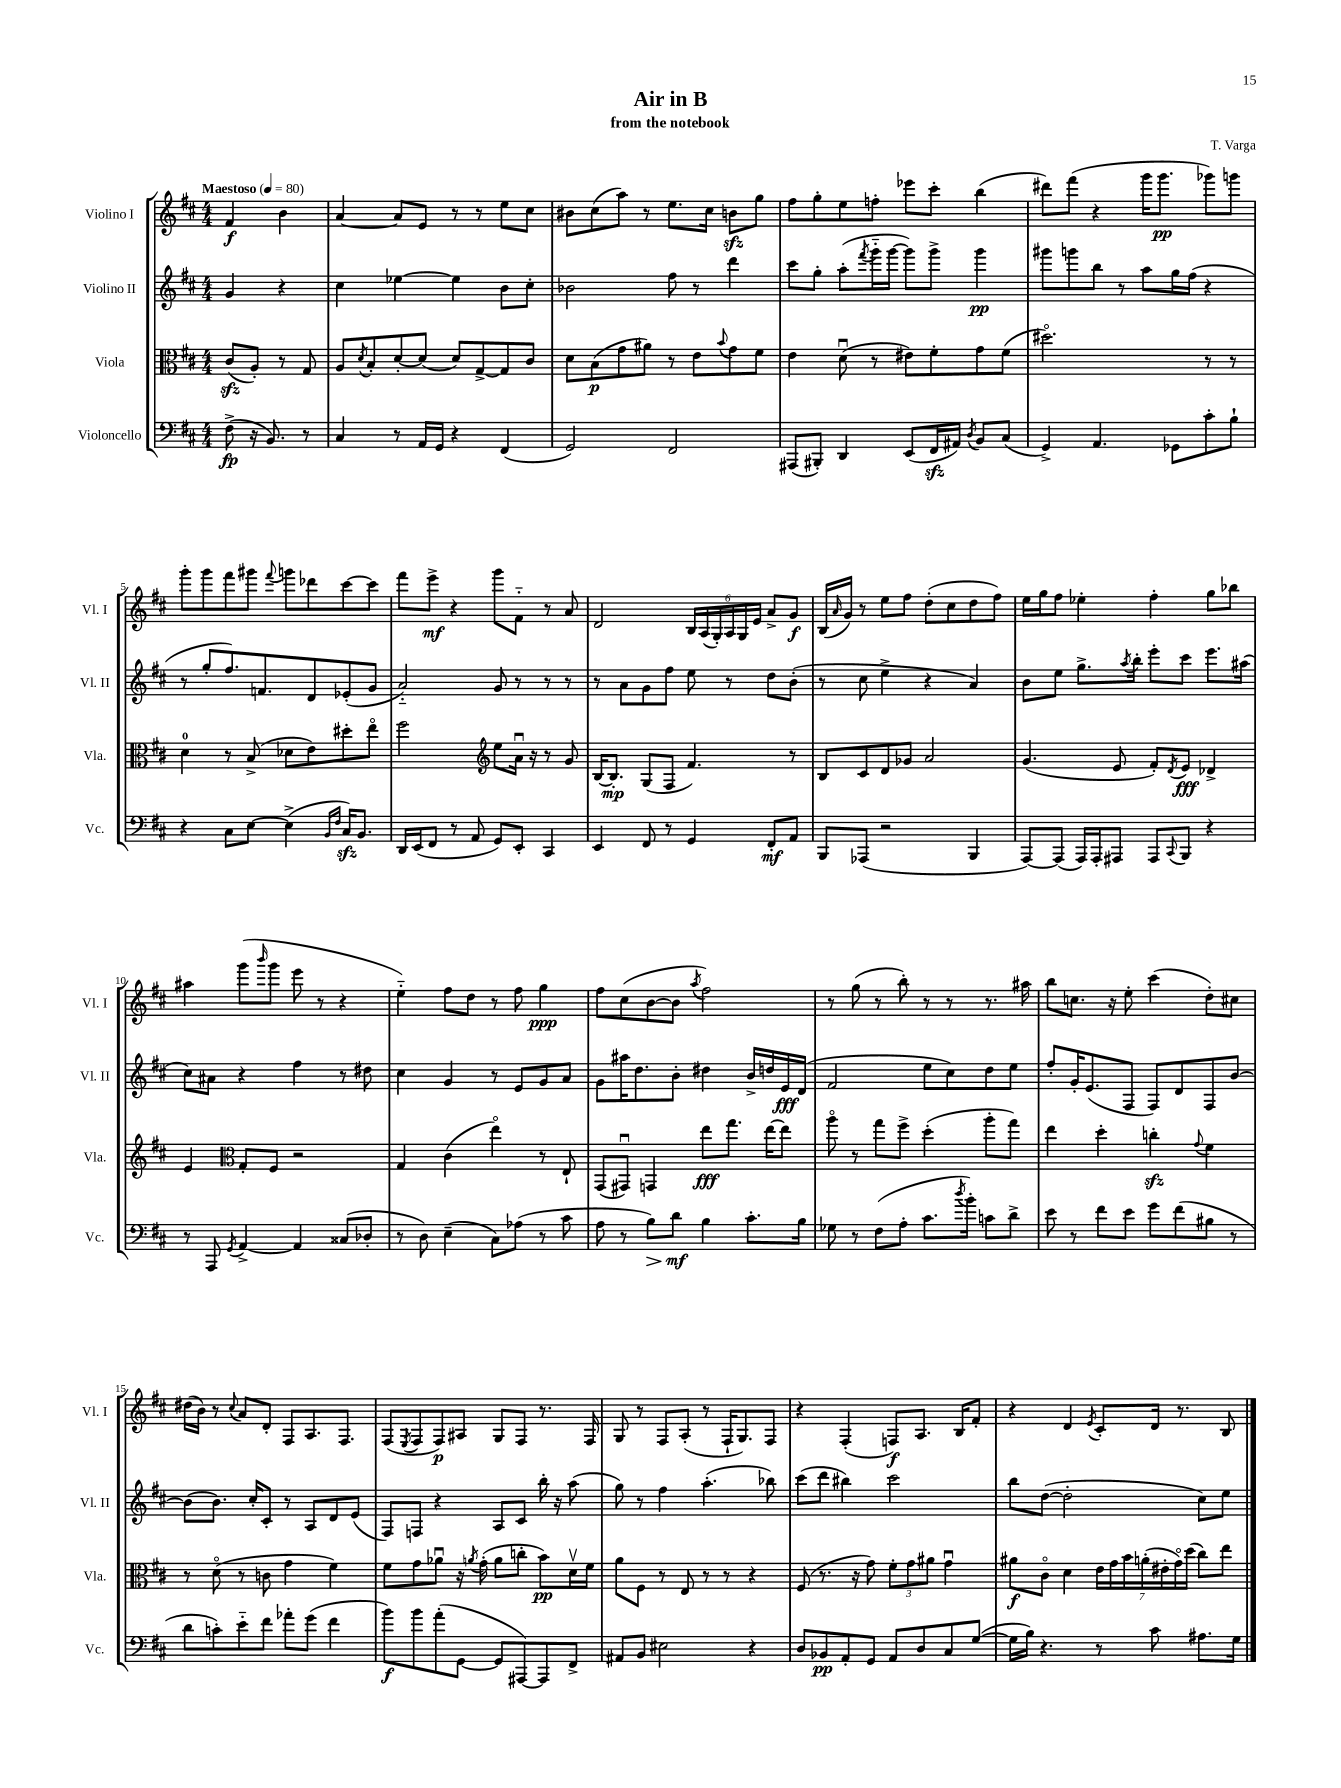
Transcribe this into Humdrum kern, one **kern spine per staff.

**kern	**dynam	**kern	**dynam	**kern	**dynam	**kern	**dynam
*part4	*part4	*part3	*part3	*part2	*part2	*part1	*part1
*staff4	*staff4	*staff3	*staff3	*staff2	*staff2	*staff1	*staff1
*I"Violoncello	*	*I"Viola	*	*I"Violino II	*	*I"Violino I	*
*I'Vc.	*	*I'Vla.	*	*I'Vl. II	*	*I'Vl. I	*
*clefF4	*	*clefC3	*	*clefG2	*	*clefG2	*
*k[f#c#]	*	*k[f#c#]	*	*k[f#c#]	*	*k[f#c#]	*
*M4/4	*	*M4/4	*	*M4/4	*	*M4/4	*
*MM80	*	*MM80	*	*MM80	*	*MM80	*
=	=	=	=	=	=	=	=
!	!	!	!	!	!	!LO:TX:a:B:t=Maestoso	!
(8F#^\	fp	(8c#zz/L	.	4g/	.	4f#/	f
16r	.	8A'/J)	.	.	.	.	.
8.BB/)	.	.	.	.	.	.	.
.	.	8r	.	4r	.	4b\	.
8r	.	8G/	.	.	.	.	.
=1	=1	=1	=1	=1	=1	=1	=1
4C#/	.	8A/L	.	4cc#\	.	[4a/	.
.	.	8qd/	.	.	.	.	.
.	.	8B'/	.	.	.	.	.
8r	.	[8d'/	.	[4ee-X\	.	8a/L]	.
16AA/LL	.	(8d/J]	.	.	.	8e/J	.
16GG/JJ	.	.	.	.	.	.	.
4r	.	8d/L)	.	4ee-\]	.	8r	.
.	.	[8G^/	.	.	.	8r	.
(4FF#/	.	8G/]	.	8b\L	.	8ee\L	.
.	.	8c#/J	.	8cc#'\J	.	8cc#\J	.
=2	=2	=2	=2	=2	=2	=2	=2
2GG/)	.	8d\L	.	2b-X\	.	8b#X\L	.
.	.	(8B\	p	.	.	(8cc#\	.
.	.	8g\	.	.	.	8aa\J)	.
.	.	8a#X\J)	.	.	.	8r	.
2FF#/	.	8r	.	8ff#\	.	8.ee\L	.
.	.	8e\L	.	8r	.	.	.
.	.	.	.	.	.	16cc#\Jk	.
.	.	8qqb/	.	.	.	.	.
.	.	8g\	.	4ddd\	.	8bnzz\L	.
.	.	8f#\J	.	.	.	8gg\J	.
=3	=3	=3	=3	=3	=3	=3	=3
(8AAA#X/L	.	4e\	.	8ccc#\L	.	8ff#\L	.
8BBB#X'/J)	.	.	.	8gg'\J	.	8gg'\	.
4DD/	.	(8du\	.	(8aa'\L	.	8ee\	.
.	.	.	.	8qfff#/	.	.	.
.	.	8r	.	16ggg\L	.	8ffn'\J	.
.	.	.	.	[16ggg\JJ	.	.	.
(8EE/L	.	8e#X\L)	.	8ggg\L])	.	8eee-X\L	.
16FF#zz/L	.	8f#'\	.	8ggg^\J	.	8ccc#'\J	.
16AA#X/JJ)	.	.	.	.	.	.	.
8qD/	.	.	.	.	.	.	.
8BB/L	.	8g\	.	4ggg\	pp	(4bb\	.
(8C#/J	.	(8f#\J	.	.	.	.	.
=4	=4	=4	=4	=4	=4	=4	=4
4GG^/)	.	2.dd#X\)	.	8ggg#X\L	.	8ddd#X\L)	.
.	.	.	.	8gggn\	.	(8fff#\J	.
4.AA/	.	.	.	8bb\J	.	4r	.
.	.	.	.	8r	.	.	.
.	.	.	.	8aa\L	.	16ggg\KL	.
.	.	.	.	.	.	8.ggg\J	pp
8GG-X\L	.	.	.	16gg\L	.	.	.
.	.	.	.	(16ff#\JJ	.	.	.
8c#'\	.	8r	.	4r	.	8ggg-X\L)	.
8B`\J	.	8r	.	.	.	8gggn\J	.
!!LO:LB:g=z
=5	=5	=5	=5	=5	=5	=5	=5
4r	.	4d\	.	8r	.	8ggg'\L	.
.	.	.	.	8gg'/L	.	8ggg\	.
8C#\L	.	8r	.	8.ff#/)	.	8fff#\	.
[8E\J	.	(8B^/	.	.	.	8ggg#X\J	.
.	.	.	.	8.fn/	.	.	.
.	.	.	.	.	.	8qqfff#/	.
(4E^\]	.	8d-X\L	.	.	.	8gggn\L	.
.	.	8e\)	.	8d/	.	8ddd-X\	.
16qqBB/LL	.	.	.	.	.	.	.
16qqF#/JJ	.	.	.	.	.	.	.
16C#zz/KL)	.	8dd#X'\	.	(8e-X'/	.	[8ccc#\	.
8.BB/J	.	.	.	.	.	.	.
.	.	8ee\J	.	8g/J	.	8ccc#\J]	.
=6	=6	=6	=6	=6	=6	=6	=6
16DD/LL	.	2ff#\	.	2a/)	.	8fff#\L	.
(16EE/J	.	.	.	.	.	.	.
8FF#/J	.	.	.	.	.	8eee^\J	mf
8r	.	.	.	.	.	4r	.
8AA/	.	.	.	.	.	.	.
*	*	*clefG2	*	*	*	*	*
8GG/L)	.	8ee\L	.	8g/	.	8ggg\L	.
8EE'/J	.	16au\Jk	.	8r	.	8f#\J	.
.	.	16r	.	.	.	.	.
4CC#/	.	8r	.	8r	.	8r	.
.	.	8g/	.	8r	.	8a/	.
=7	=7	=7	=7	=7	=7	=7	=7
4EE/	.	[16B/KL	.	8r	.	2d/	.
.	.	8.B'/J]	mp	.	.	.	.
.	.	.	.	8a\L	.	.	.
8FF#/	.	(8G/L	.	8g\	.	.	.
8r	.	8F#/J	.	8ff#\J	.	.	.
4GG/	.	4.f#/)	.	8ee\	.	24B/LL	.
.	.	.	.	.	.	(24A/	.
.	.	.	.	.	.	24G'/)	.
.	.	.	.	8r	.	24A/	.
.	.	.	.	.	.	24G/	.
.	.	.	.	.	.	24e/JJ	.
8FF#'/L	mf	.	.	8dd\L	.	8a^/L	.
8AA/J	.	8r	.	(8b'\J	.	8g/J	f
=8	=8	=8	=8	=8	=8	=8	=8
8BBB/L	.	8B/L	.	8r	.	(16B/LL	.
.	.	.	.	.	.	16qqa/	.
.	.	.	.	.	.	16g/JJ)	.
(8AAA-X/J	.	8c#/	.	8cc#\	.	8r	.
2r	.	8d/	.	4ee^\	.	8ee\L	.
.	.	8g-X/J	.	.	.	8ff#\J	.
.	.	2a/	.	4r	.	(8dd'\L	.
.	.	.	.	.	.	8cc#\	.
4BBB/	.	.	.	4a/)	.	8dd\	.
.	.	.	.	.	.	8ff#\J)	.
=9	=9	=9	=9	=9	=9	=9	=9
[8AAA/L)	.	(4.g/	.	8b\L	.	16ee\LL	.
.	.	.	.	.	.	16gg\J	.
(8AAA/J]	.	.	.	8ee\J	.	8ff#\J	.
16AAA/LL)	.	.	.	8.gg^\L	.	4ee-X'\	.
16AAA'/J	.	.	.	.	.	.	.
8AAA#X/J	.	8e/	.	.	.	.	.
.	.	.	.	8qaa/	.	.	.
.	.	.	.	16bb'\Jk	.	.	.
8AAA#/L	.	8f#'/L)	.	8eee'\L	.	4ff#'\	.
8qqCC#/	.	8qd/	.	.	.	.	.
8BBB/J	.	8e/J	fff	8ccc#\J	.	.	.
4r	.	4d-X^/	.	8.eee\L	.	8gg\L	.
.	.	.	.	.	.	8bb-X\J	.
.	.	.	.	(16aa#X\Jk	.	.	.
!!LO:LB:g=z
=10	=10	=10	=10	=10	=10	=10	=10
8r	.	4e/	.	8cc#\L)	.	4aa#X\	.
8AAA/	.	.	.	8a#X\J	.	.	.
8qGG/	.	.	.	.	.	.	.
*	*	*clefC3	*	*	*	*	*
[4AA^/	.	8G'/L	.	4r	.	(8ggg\L	.
.	.	.	.	.	.	16qqbbb/	.
.	.	8F#/J	.	.	.	8ggg\J	.
4AA/]	.	2r	.	4ff#\	.	8eee\	.
.	.	.	.	.	.	8r	.
(8C##X/L	.	.	.	8r	.	4r	.
8D-X'/J	.	.	.	8dd#X\	.	.	.
=11	=11	=11	=11	=11	=11	=11	=11
8r	.	4G/	.	4cc#\	.	4ee\)	.
8D\)	.	.	.	.	.	.	.
(4E~\	.	(4c#\	.	4g/	.	8ff#\L	.
.	.	.	.	.	.	8dd\J	.
8C#\L)	.	4ee\)	.	8r	.	8r	.
(8A-X\J	.	.	.	8e/L	.	8ff#\	.
8r	.	8r	.	8g/	.	4gg\	ppp
8c#\	.	8E`/	.	8a/J	.	.	.
=12	=12	=12	=12	=12	=12	=12	=12
8A\	.	(8GG/L	.	8g\L	.	8ff#\L	.
8r	.	8GG#Xu/J)	.	16aa#X\K	.	(8cc#\	.
.	.	.	.	8.dd\	.	.	.
!	!LO:HP:b	!	!	!	!	!	!
8B\L)	>	4GGn/	.	.	.	[8b\	.
8d\J	mf	.	.	8b'\J	.	8b\J]	.
.	.	.	.	.	.	8qaa/	.
4B\	]	8ee\L	fff	4dd#X\	.	2ff#\)	.
.	.	8.gg\J	.	.	.	.	.
8.c#'\L	.	.	.	16b^/LL	.	.	.
.	.	[16ee\KL	.	16ddn/	.	.	.
.	.	8ee\J]	.	16e/	fff	.	.
16B\Jk	.	.	.	(16d/JJ	.	.	.
=13	=13	=13	=13	=13	=13	=13	=13
8G-X\	.	8aa\	.	2f#/	.	8r	.
8r	.	8r	.	.	.	(8gg\	.
(8F#\L	.	8gg\L	.	.	.	8r	.
8A'\J	.	8ff#^\J	.	.	.	8bb'\)	.
8.c#\L	.	(4dd'\	.	8ee\L	.	8r	.
.	.	.	.	8cc#\)	.	8r	.
8qdd/	.	.	.	.	.	.	.
16b'\Jk)	.	.	.	.	.	.	.
8cn\L	.	8aa'\L	.	8dd\	.	8.r	.
8d^\J	.	8gg\J)	.	8ee\J	.	.	.
.	.	.	.	.	.	16aa#X\	.
=14	=14	=14	=14	=14	=14	=14	=14
8e\	.	4ee\	.	8ff#'/L	.	8bb\L	.
8r	.	.	.	16g'/K	.	8.ccn\J	.
.	.	.	.	(8.e/	.	.	.
8f#\L	.	4dd'\	.	.	.	.	.
.	.	.	.	.	.	16r	.
8e\J	.	.	.	8F#/J	.	8ee'\	.
8g\L	.	4ccnzz'\	.	8F#/L)	.	(4ccc#\	.
(8f#\	.	.	.	8d/	.	.	.
.	.	8qqg/	.	.	.	.	.
8B#X\J	.	4f#\	.	8F#/	.	8dd'\L)	.
8r	.	.	.	[8b/J	.	8cc#X\J	.
!!LO:LB:g=z
=15	=15	=15	=15	=15	=15	=15	=15
8d\L	.	8r	.	(8b\L]	.	(16dd#X\LL	.
.	.	.	.	.	.	16b\JJ)	.
8cn'\)	.	(8d\	.	8.b\J)	.	8r	.
.	.	.	.	.	.	8qqcc#/	.
8e\	.	8r	.	.	.	8a/L	.
.	.	.	.	16cc#'/KL	.	.	.
8f#\J	.	8cn\	.	8c#'/J	.	8d'/J	.
8a-X'\L	.	4g\	.	8r	.	8F#/L	.
(8g\J	.	.	.	8A/L	.	8.A/	.
4f#\	.	4f#\)	.	8d/	.	.	.
.	.	.	.	.	.	8.F#/J	.
.	.	.	.	(8e/J	.	.	.
=16	=16	=16	=16	=16	=16	=16	=16
8b\L)	f	8f#\L	.	8F#/L)	.	(8F#/L	.
.	.	.	.	.	.	8qE/	.
8b\	.	8g\	.	8Fn/J	.	8F#/	.
(8a'\	.	8a-Xu\J	.	4r	.	8F#/)	p
[8GG\J	.	16r	.	.	.	8A#X/J	.
.	.	8qan/	.	.	.	.	.
.	.	(16g'\	.	.	.	.	.
8GG/L]	.	8a\L	.	8A/L	.	8G/L	.
[8AAA#X/)	.	8ccn'\J	.	8c#/J	.	8F#/J	.
8AAA#/]	.	8b\L)	pp	16bb'\	.	8.r	.
.	.	.	.	16r	.	.	.
8FF#^/J	.	16dv\L	.	(8aa\	.	.	.
.	.	16f#\JJ	.	.	.	16F#/	.
=17	=17	=17	=17	=17	=17	=17	=17
8AA#X/L	.	8a\L	.	8gg\)	.	8G/	.
8BB/J	.	8F#\J	.	8r	.	8r	.
2E#X\	.	8r	.	4ff#\	.	8F#/L	.
.	.	8E/	.	.	.	(8A'/J	.
.	.	8r	.	(4.aa'\	.	8r	.
.	.	8r	.	.	.	16F#`/KL	.
.	.	.	.	.	.	8.G/)	.
4r	.	4r	.	.	.	.	.
.	.	.	.	8bb-X\)	.	8F#/J	.
=18	=18	=18	=18	=18	=18	=18	=18
8D/L	.	(8F#/	.	(8ccc#\L	.	4r	.
8BB-X/	pp	8.r	.	8ddd\J	.	.	.
8AA'/	.	.	.	4bb#X\)	.	(4F#'/	.
.	.	16r	.	.	.	.	.
8GG/J	.	8g\)	.	.	.	.	.
8AA/L	.	12f#'\L	.	2ccc#\	.	8Fn/L)	f
.	.	12g\	.	.	.	.	.
8D/	.	.	.	.	.	8.A/J	.
.	.	12a#X\J	.	.	.	.	.
8C#/	.	4gu\	.	.	.	.	.
.	.	.	.	.	.	16B/KL	.
([8G/J	.	.	.	.	.	8f#'/J	.
=19	=19	=19	=19	=19	=19	=19	=19
16G\LL]	.	8a#X\L	f	8bb\L	.	4r	.
16B\JJ)	.	.	.	.	.	.	.
4.r	.	8c#\J	.	([8dd\J	.	.	.
.	.	4d\	.	2dd'\]	.	4d/	.
.	.	.	.	.	.	8qe/	.
8r	.	28e\LL	.	.	.	8c#'/L	.
.	.	28g\	.	.	.	.	.
.	.	28b\	.	.	.	.	.
.	.	(28an'\	.	.	.	.	.
8c#\	.	.	.	.	.	16d/Jk	.
.	.	28e#X'\	.	.	.	.	.
.	.	28g\)	.	.	.	.	.
.	.	.	.	.	.	8.r	.
.	.	(28dd\JJ	.	.	.	.	.
8.A#X\L	.	8cc#\L)	.	8cc#\L)	.	.	.
.	.	8ee\J	.	8ee\J	.	8B/	.
16G\Jk	.	.	.	.	.	.	.
==	==	==	==	==	==	==	==
*-	*-	*-	*-	*-	*-	*-	*-
